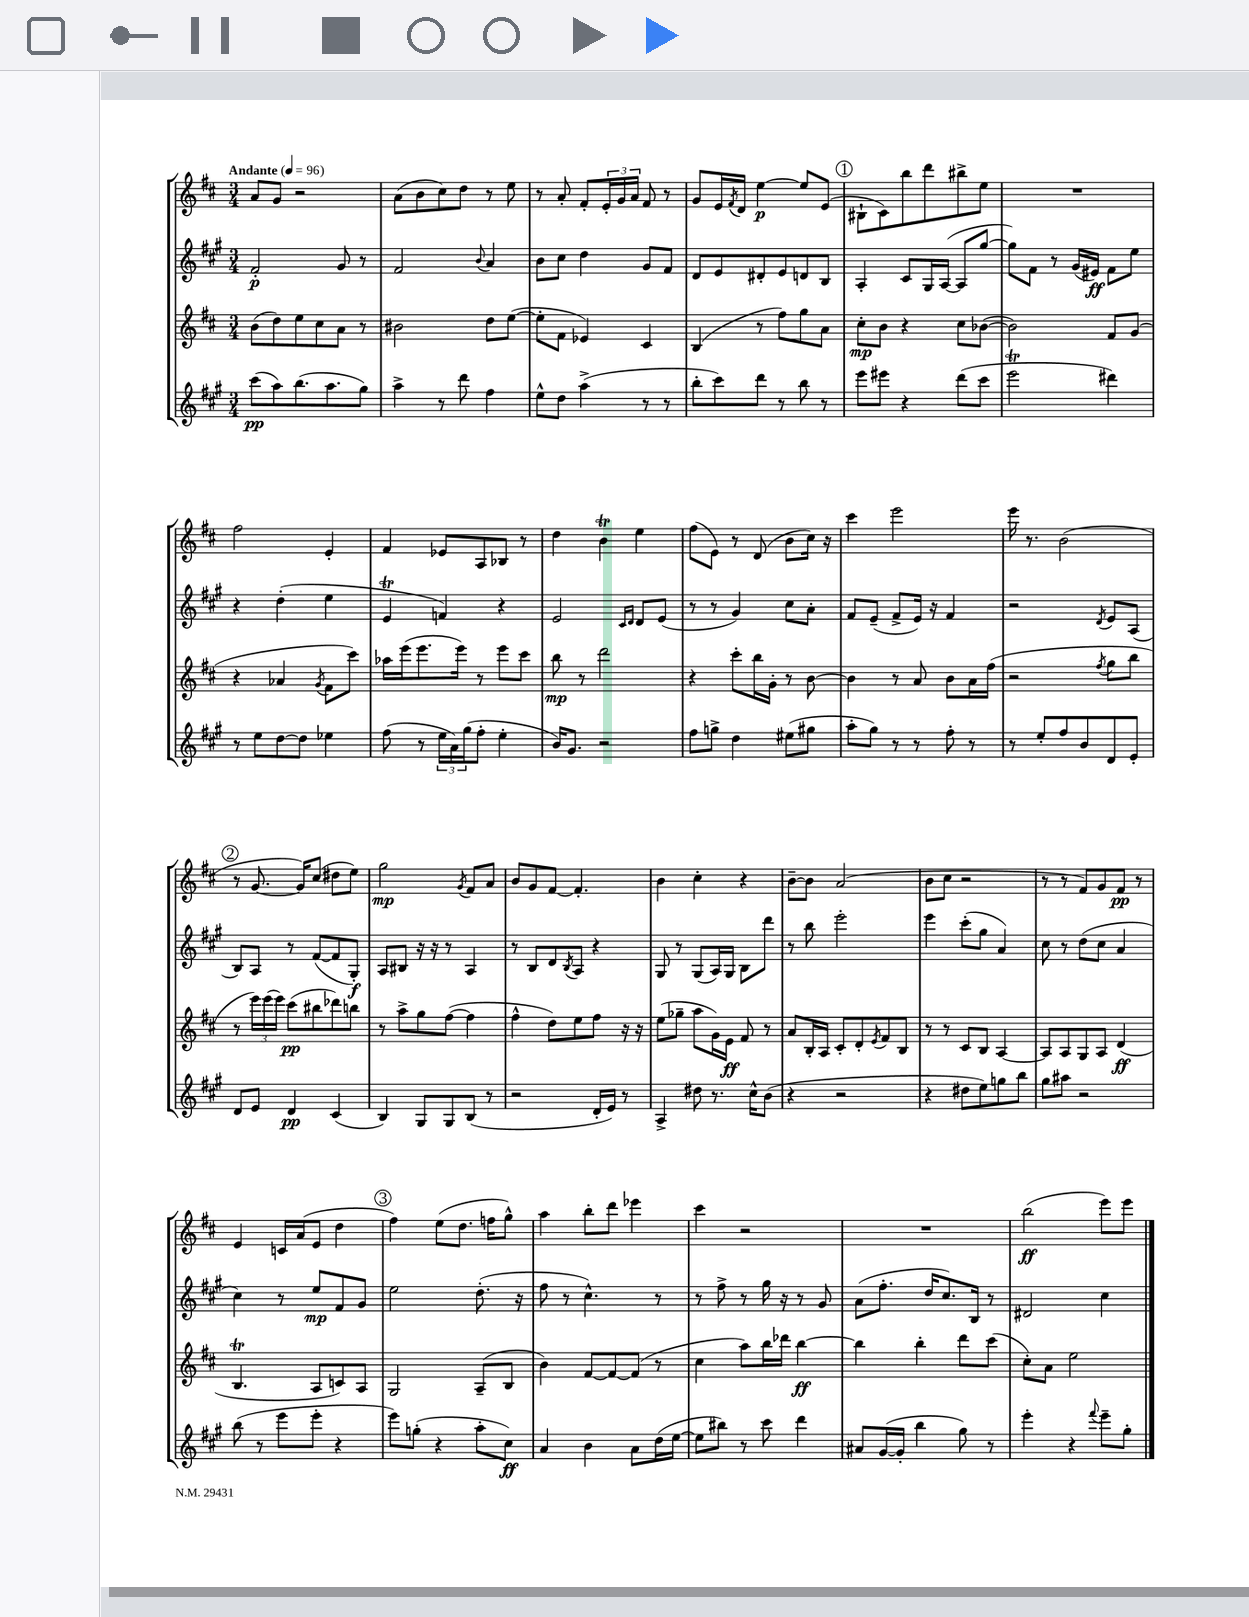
<<
\new StaffGroup <<
\new Staff = "s0" {
    \clef treble \key d \major \numericTimeSignature \time 3/4 \tempo "Andante" 4 = 96
    a'8 g'8 r2 |
    a'8( b'8 cis''8) d''8 r8 e''8 |
    r8 a'8-. fis'8-. \tuplet 3/2 { e'16-. g'16 a'16 } fis'8 r8 |
    g'8 e'16 \acciaccatura { fis'8 } d'16 e''4~\p e''8 e'8( |
    \mark \markup { \circle "1" } bis8-! cis'8) b''8 d'''8 bis''8-> e''8 |
    R2. |
    fis''2 e'4-. |
    fis'4 ees'8 a8 bes8 r8 |
    d''4 b'4\trill e''4 |
    fis''8( e'8) r8 d'8( b'8 cis''16) r16 |
    cis'''4 e'''2 |
    e'''16 r8. b'2( |
    \mark \markup { \circle "2" } r8 g'8.~ g'16) cis''8( dis''8 e''8) |
    g''2\mp \acciaccatura { g'8 } fis'8 a'8 |
    b'8 g'8 fis'8~ fis'4.-. |
    b'4 cis''4-. r4 |
    b'8~-- b'8 a'2( |
    b'8 cis''8 r2 |
    r8 r8 fis'8) g'8 fis'8\pp r8 |
    e'4 c'16 a'16( e'8 d''4 |
    \mark \markup { \circle "3" } fis''4) e''8( d''8. f''16 g''8-^) |
    a''4 b''8-. d'''8 ees'''4 |
    cis'''4 r2 |
    R2. |
    b''2\ff( e'''8) e'''8 \bar "|." |
}
\new Staff = "s1" {
    \clef treble \key a \major \numericTimeSignature \time 3/4
    fis'2-.\p gis'8 r8 |
    fis'2 \appoggiatura { b'8 } a'4 |
    b'8 cis''8 d''4 gis'8 fis'8 |
    d'8 e'8 dis'8-. e'8 d'8 b8 |
    \mark \markup { \circle "1" } a4-. cis'8 gis16 a16~( a8 gis''8~ |
    gis''8) fis'8 r8 gis'16( eis'16\ff) fis'8 e''8 |
    r4 d''4-.( e''4 |
    e'4\trill f'4) r4 |
    e'2 \grace { cis'16 d'16 } d'8 e'8( |
    r8 r8 gis'4) cis''8 a'8-. |
    fis'8 e'8--( fis'8-> e'16) r16 fis'4 |
    r2 \acciaccatura { d'8 } e'8 a8( |
    \mark \markup { \circle "2" } b8) a8 r8 fis'8~( fis'8 gis8-.\f) |
    a8 bis8 r16 r16 r8 a4 |
    r8 b8 d'8 \acciaccatura { b8 } a8 r4 |
    gis8 r8 gis8( a16) gis16 b8 d'''8 |
    r8 b''8 e'''2-. |
    e'''4 cis'''8-.( gis''8 a'4) |
    cis''8 r8 d''8( cis''8 a'4 |
    cis''4) r8 e''8\mp fis'8 gis'8 |
    \mark \markup { \circle "3" } e''2 d''8.-.( r16 |
    fis''8 r8 cis''4.-^) r8 |
    r8 fis''8-> r8 gis''16 r16 r8 gis'8 |
    a'8( fis''8.-. d''16 cis''8.) b16 r8 |
    dis'2 cis''4 \bar "|." |
}
\new Staff = "s2" {
    \clef treble \key d \major \numericTimeSignature \time 3/4
    b'8( d''8) e''8 cis''8 a'8 r8 |
    bis'2 d''8 e''8~( |
    e''8-. fis'8 ees'4) cis'4 |
    b4( r8 fis''8) g''8 a'8 |
    \mark \markup { \circle "1" } cis''8-.\mp b'8 r4 cis''8 bes'8~( |
    bes'2) fis'8 g'8( |
    r4 aes'4 \acciaccatura { g'8 } fis'8 cis'''8) |
    aes''16 e'''16( e'''8. e'''16) r8 e'''8 cis'''8 |
    b''8\mp r8 d'''2 |
    r4 cis'''8-. b''16 g'16-. r8 b'8~ |
    b'4 r8 a'8 b'8 a'16 fis''16( |
    r2 \acciaccatura { fis''8 } g''8 b''8 |
    \mark \markup { \circle "2" } r8 \tuplet 3/2 { e'''16) e'''16( e'''16) } cis'''8\pp( bis''8 des'''8) b''8 |
    r8 a''8-> g''8 fis''8~( fis''4 |
    fis''4-^ d''8) e''8 fis''8 r16 r16 |
    e''8( ges''8-- a''8 g'16) e'16\ff fis'8 r8 |
    a'8 b16-. a16 cis'8-. d'8-. \acciaccatura { e'8 } fis'8 b8 |
    r8 r8 cis'8 b8 a4~ |
    a8 a8 g8 a8 d'4\ff( |
    b4.\trill a8 c'8) a8 |
    \mark \markup { \circle "3" } g2 a8--( b8 |
    b'4) fis'8~ fis'8~ fis'8( r8 |
    cis''4 a''8) b''16 des'''16 b''4~\ff |
    b''4 b''4-. d'''8 cis'''8( |
    cis''8-.) a'8 e''2 \bar "|." |
}
\new Staff = "s3" {
    \clef treble \key a \major \numericTimeSignature \time 3/4
    cis'''8\pp( a''8) b''8.( a''8. gis''8) |
    a''4-> r8 d'''8 fis''4 |
    e''8-^ d''8 a''4->( r8 r8 |
    b''8-. cis'''8) d'''8 r8 b''8 r8 |
    \mark \markup { \circle "1" } e'''8 eis'''8 r4 d'''8( cis'''8 |
    e'''2\trill dis'''4) |
    r8 e''8 d''8~ d''8 ees''4 |
    fis''8( r8 \tuplet 3/2 { e''16 a'16) gis''16( } fis''8-. e''4-. |
    b'16) gis'8. r2 |
    fis''8 g''8-> d''4 eis''8( gis''8 |
    a''8-. gis''8) r8 r8 fis''8-. r8 |
    r8 e''8-. fis''8 b'8 d'8 e'8-. |
    \mark \markup { \circle "2" } d'8 e'8 d'4\pp cis'4( |
    b4) gis8 gis8 b8( r8 |
    r2 d'16-. e'16) r8 |
    a4-> dis''8 r8. cis''16-^ b'8( |
    r4 r2 |
    r4 dis''8 e''8) g''8 b''8 |
    gis''8 ais''8 r2 |
    b''8( r8 e'''8 e'''8-. r4 |
    \mark \markup { \circle "3" } e'''8) g''8-.( r4 a''8-. cis''8\ff) |
    a'4 b'4 a'8 d''16( e''16~ |
    e''8 bis''8) r8 cis'''8 d'''4 |
    ais'8 gis'16~( gis'16-. b''4 gis''8) r8 |
    e'''4-. r4 \appoggiatura { fis'''8 } e'''8-- gis''8-. \bar "|." |
}
>>
>>
\layout { \context { \Score \remove "Bar_number_engraver" } }
